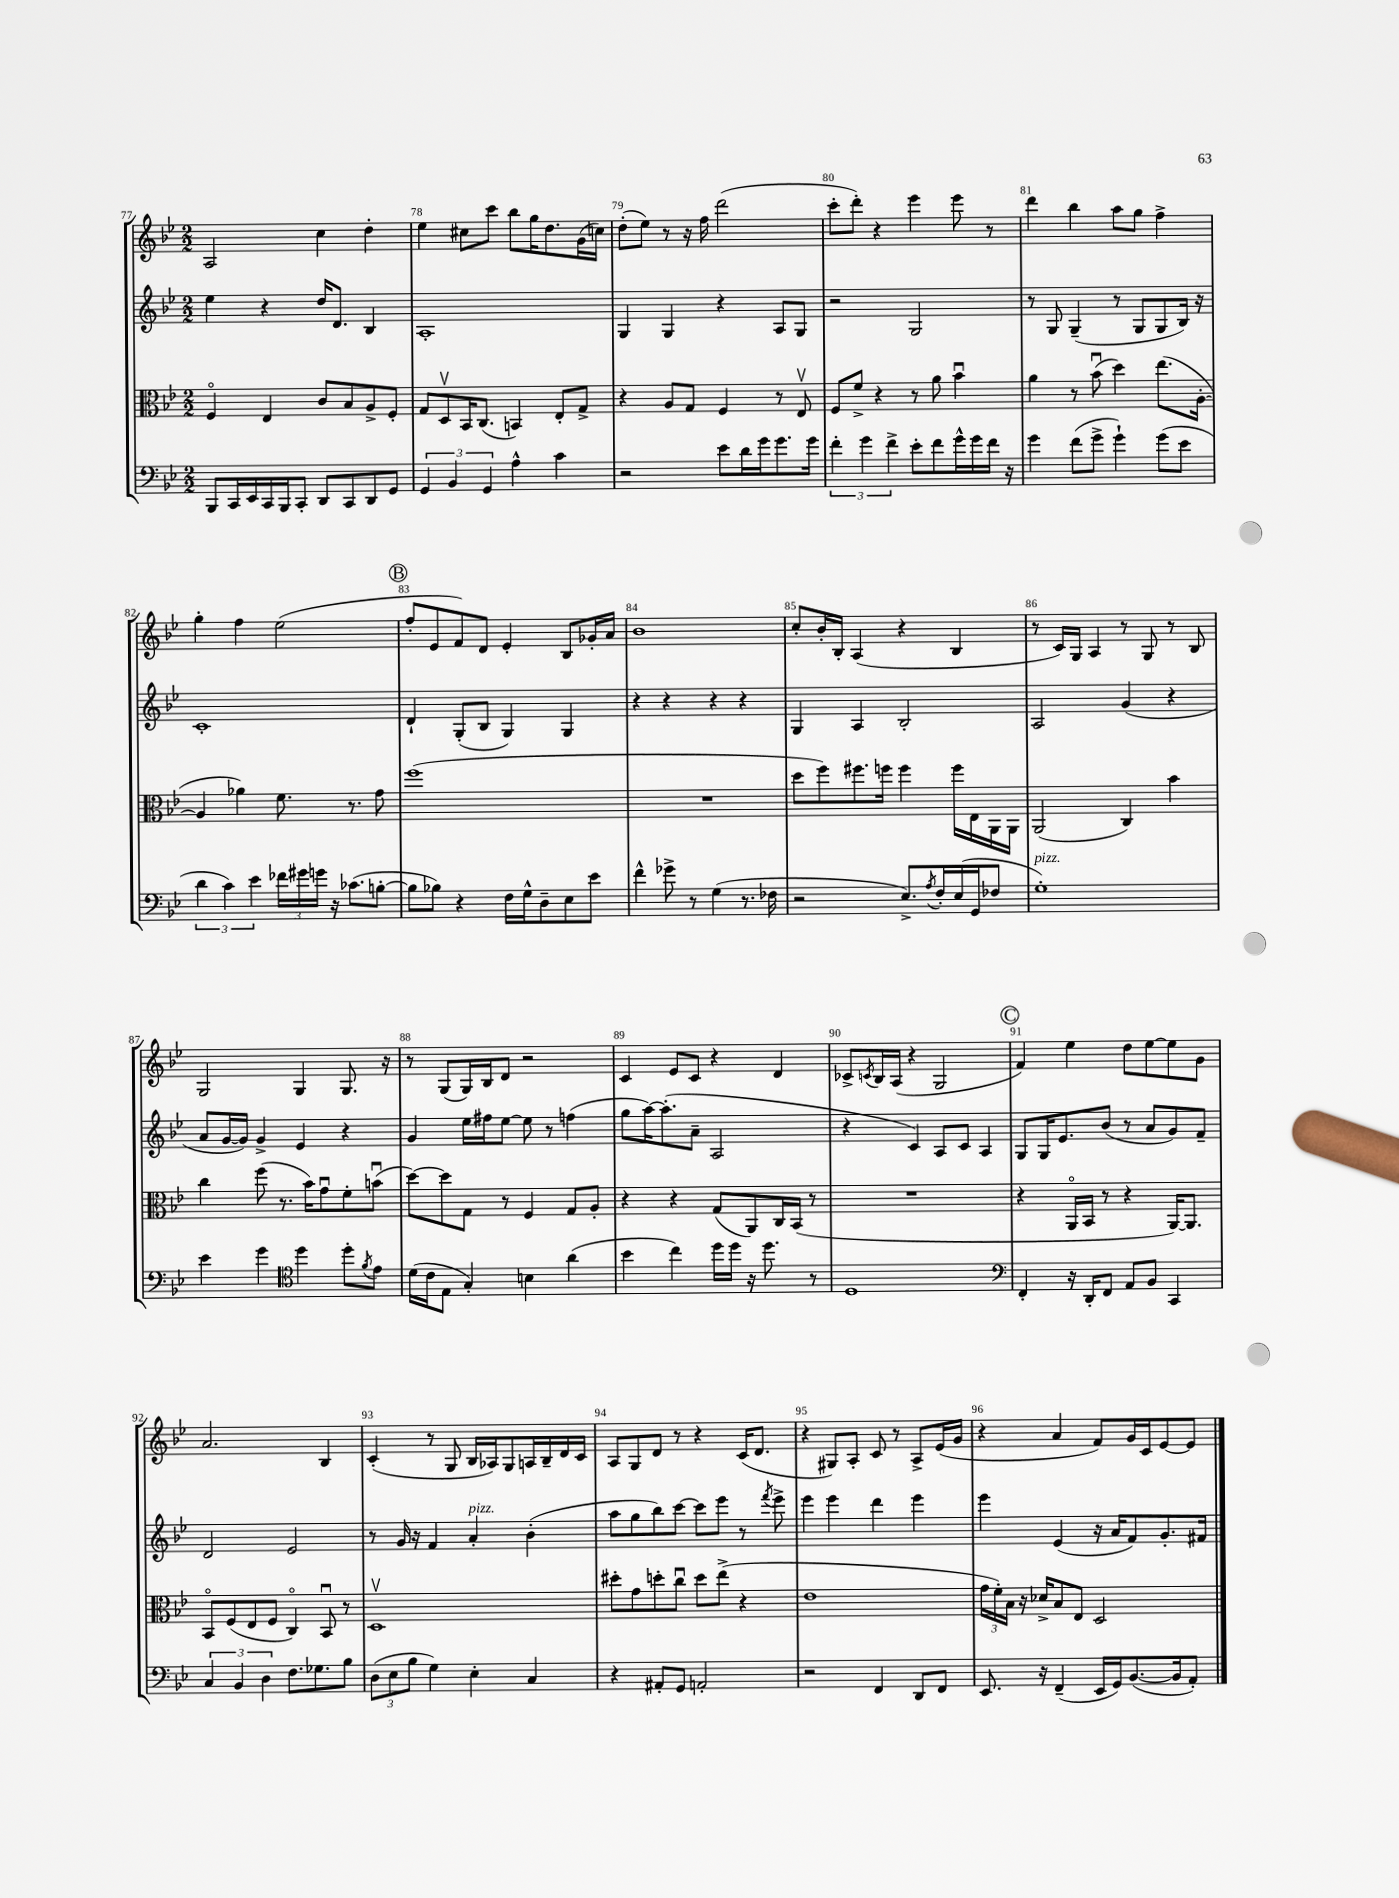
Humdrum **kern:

**kern	**kern	**kern	**kern
*staff4	*staff3	*staff2	*staff1
*clefF4	*clefC3	*clefG2	*clefG2
*k[b-e-]	*k[b-e-]	*k[b-e-]	*k[b-e-]
*M2/2	*M2/2	*M2/2	*M2/2
8BBB-	4Fo	4ee-	2A
16CC	.	.	.
16EE-	.	.	.
16CC	4E-	4r	.
16BBB-	.	.	.
8CC'	.	.	.
8DD	8c	16dd	4cc
.	.	8.d	.
8CC	8B-	.	.
8DD	8A^	4B-	4dd'
8GG	8F'	.	.
=	=	=	=
6GG	8G	1A'	4ee-
.	8Dv	.	.
6BB-	.	.	.
.	16BB-	.	8cc#
.	(8.C	.	.
6GG	.	.	.
.	.	.	8ccc
4A^^	4BB)	.	8bb-
.	.	.	16gg
.	.	.	8.dd
4c	8E-'	.	.
.	8G^	.	(16g
.	.	.	16cc)
=	=	=	=
2r	4r	4G	(8dd'
.	.	.	8ee-)
.	8A	4G	8r
.	8G	.	16r
.	.	.	16ff
8e-	4F	4r	(2ddd
16d	.	.	.
16g	.	.	.
8.g	8r	8A	.
.	8E-v	8G	.
16g	.	.	.
=	=	=	=
6f'	8F	2r	8ccc'
.	8f^	.	8ddd')
6g	.	.	.
.	4r	.	4r
6f^	.	.	.
8e-'	8r	2G	4eee-
8f	8a	.	.
16g^^	4b-u	.	8eee-
16g	.	.	.
16f	.	.	8r
16r	.	.	.
=	=	=	=
4g	4a	8r	4ddd
.	.	8G	.
(8f	8r	(4G~	4bb-
8g^	(8b-u	.	.
4g`)	4dd)	8r	8aa
.	.	8G	8gg
(8g	(8.ee-	8G	4ff^
8e-	.	16B-)	.
.	[16A'	16r	.
=	=	=	=
6d	4A]	1c'	4gg'
6c)	.	.	.
.	4a-)	.	4ff
6e-	.	.	.
24f-	8.f	.	(2ee-
24g#	.	.	.
24g	.	.	.
16r	.	.	.
(8.c-	8.r	.	.
[8B'	8g	.	.
=	=	=	=
8B]	(1ff	4d`	8ff'
8B-)	.	.	8e-
4r	.	(8G'	8f)
.	.	8B-	8d
16F	.	4G)	4e-'
16G^^	.	.	.
8D~	.	.	.
8E-	.	4G	8B-
8e-	.	.	16g-'
.	.	.	16a
=	=	=	=
4f^^	1r	4r	1b-
8g-^	.	4r	.
8r	.	.	.
(4G	.	4r	.
8.r	.	4r	.
16F-	.	.	.
=	=	=	=
2r	8dd	4G	8cc'
.	8ff)	.	16b-'
.	.	.	16B-'
.	8.ff#	4A	(4A
.	16ff	.	.
8.E-^)	4ff	2B-'	4r
8qA	.	.	.
16F'	.	.	.
(16E-	16ff	.	4B-
16GG	16E-	.	.
8F-	16AA	.	.
.	16AA	.	.
=	=	=	=
1G')	(2AA	2A	8r
.	.	.	16c)
.	.	.	16G
.	.	.	4A
.	4C)	(4g	8r
.	.	.	8G
.	4b-	4r	8r
.	.	.	8B-
=	=	=	=
4e-	4cc	8a	2G
.	.	[16g	.
.	.	16g])	.
4g	(8ff	4g^	.
.	8.r	.	.
*clefC4	*	*	*
4dd	.	4e-	4G
.	16b-)	.	.
.	8gu	.	.
8dd'	8f'	4r	8.G
8qf	.	.	.
8e-	(8bu	.	.
.	.	.	16r
=	=	=	=
(16d	[8dd)	4g	8r
16c	.	.	.
8E-	8dd]	.	(8G
4G')	8G	16ee-	16G)
.	.	16ff#	16B-
.	8r	[8ee-	8d
4B	4F	8ee-]	2r
.	.	8r	.
(4a	8G	(4ff	.
.	8A'	.	.
=	=	=	=
4b-	4r	8gg	4c
.	.	[16aa)	.
.	.	(8.aa']	.
4cc)	4r	.	8e-
.	.	8a~	8c
16dd	(8G	2A	4r
16dd	.	.	.
16r	8AA)	.	.
8.dd	.	.	.
.	16C	.	4d
.	(16BB-	.	.
8r	8r	.	.
=	=	=	=
1D	1r	4r	8c-^
.	.	.	8qc
.	.	.	16B-
.	.	.	(16A
.	.	4c)	4r
.	.	8A	2G
.	.	8c	.
.	.	4A	.
=	=	=	=
*clefF4	*	*	*
4FF'	4r	8G	4f)
.	.	16G	.
.	.	8.e-	.
16r	16AAo	.	4ee-
16DD'	16BB-	.	.
8FF	8r	(8b-	.
8AA	4r	8r	8dd
8BB-	.	8a	[8ee-
4CC	[16AA)	8g)	8ee-]
.	8.AA]	.	.
.	.	8f~	8g
=	=	=	=
6C	8BB-o	2d	2.a
.	(8F	.	.
6BB-	.	.	.
.	8E-	.	.
6D	.	.	.
.	8F	.	.
8.F	4Co)	2e-	.
8.G-	.	.	.
.	8BB-u	.	4B-
8B-	8r	.	.
=	=	=	=
(12D	1Dv	8r	(4c'
12E-	.	.	.
.	.	16g	.
12B-	.	.	.
.	.	16r	.
4G)	.	4f	8r
.	.	.	8G
4E-'	.	4a'	16B-
.	.	.	16A-)
.	.	.	8G
4C	.	(4b-'	16A
.	.	.	16B-~
.	.	.	16d
.	.	.	16c
=	=	=	=
4r	8dd#'	8aa	8A
.	8g	8gg	8G
8AA#'	8dd'	8bb-)	8d
8GG	8ccu	[8ccc	8r
2AA'	8dd	8ccc]	4r
.	(8ee-^	8eee-	.
.	4r	8r	(16c
.	.	.	8.d
.	.	8qfff	.
.	.	8eee-^	.
=	=	=	=
2r	1e-	4eee-	4r
.	.	4eee-	8G#)
.	.	.	8A'
4FF	.	4ddd	8c
.	.	.	8r
8DD	.	4eee-	8A^
8FF	.	.	(16e-
.	.	.	16g
=	=	=	=
8.EE-	24g	4eee-	4r
.	24f')	.	.
.	24B-	.	.
.	16r	.	.
16r	16d-^	.	.
(4FF~	8B-	(4e-	4a
.	8E-	.	.
16EE-	2D	16r	8f)
16GG)	.	16a	.
([8.BB-	.	8f)	16g
.	.	.	16c
.	.	8.g'	[8e-
16BB-]	.	.	.
8AA')	.	.	8e-]
.	.	16f#	.
==	==	==	==
*-	*-	*-	*-
